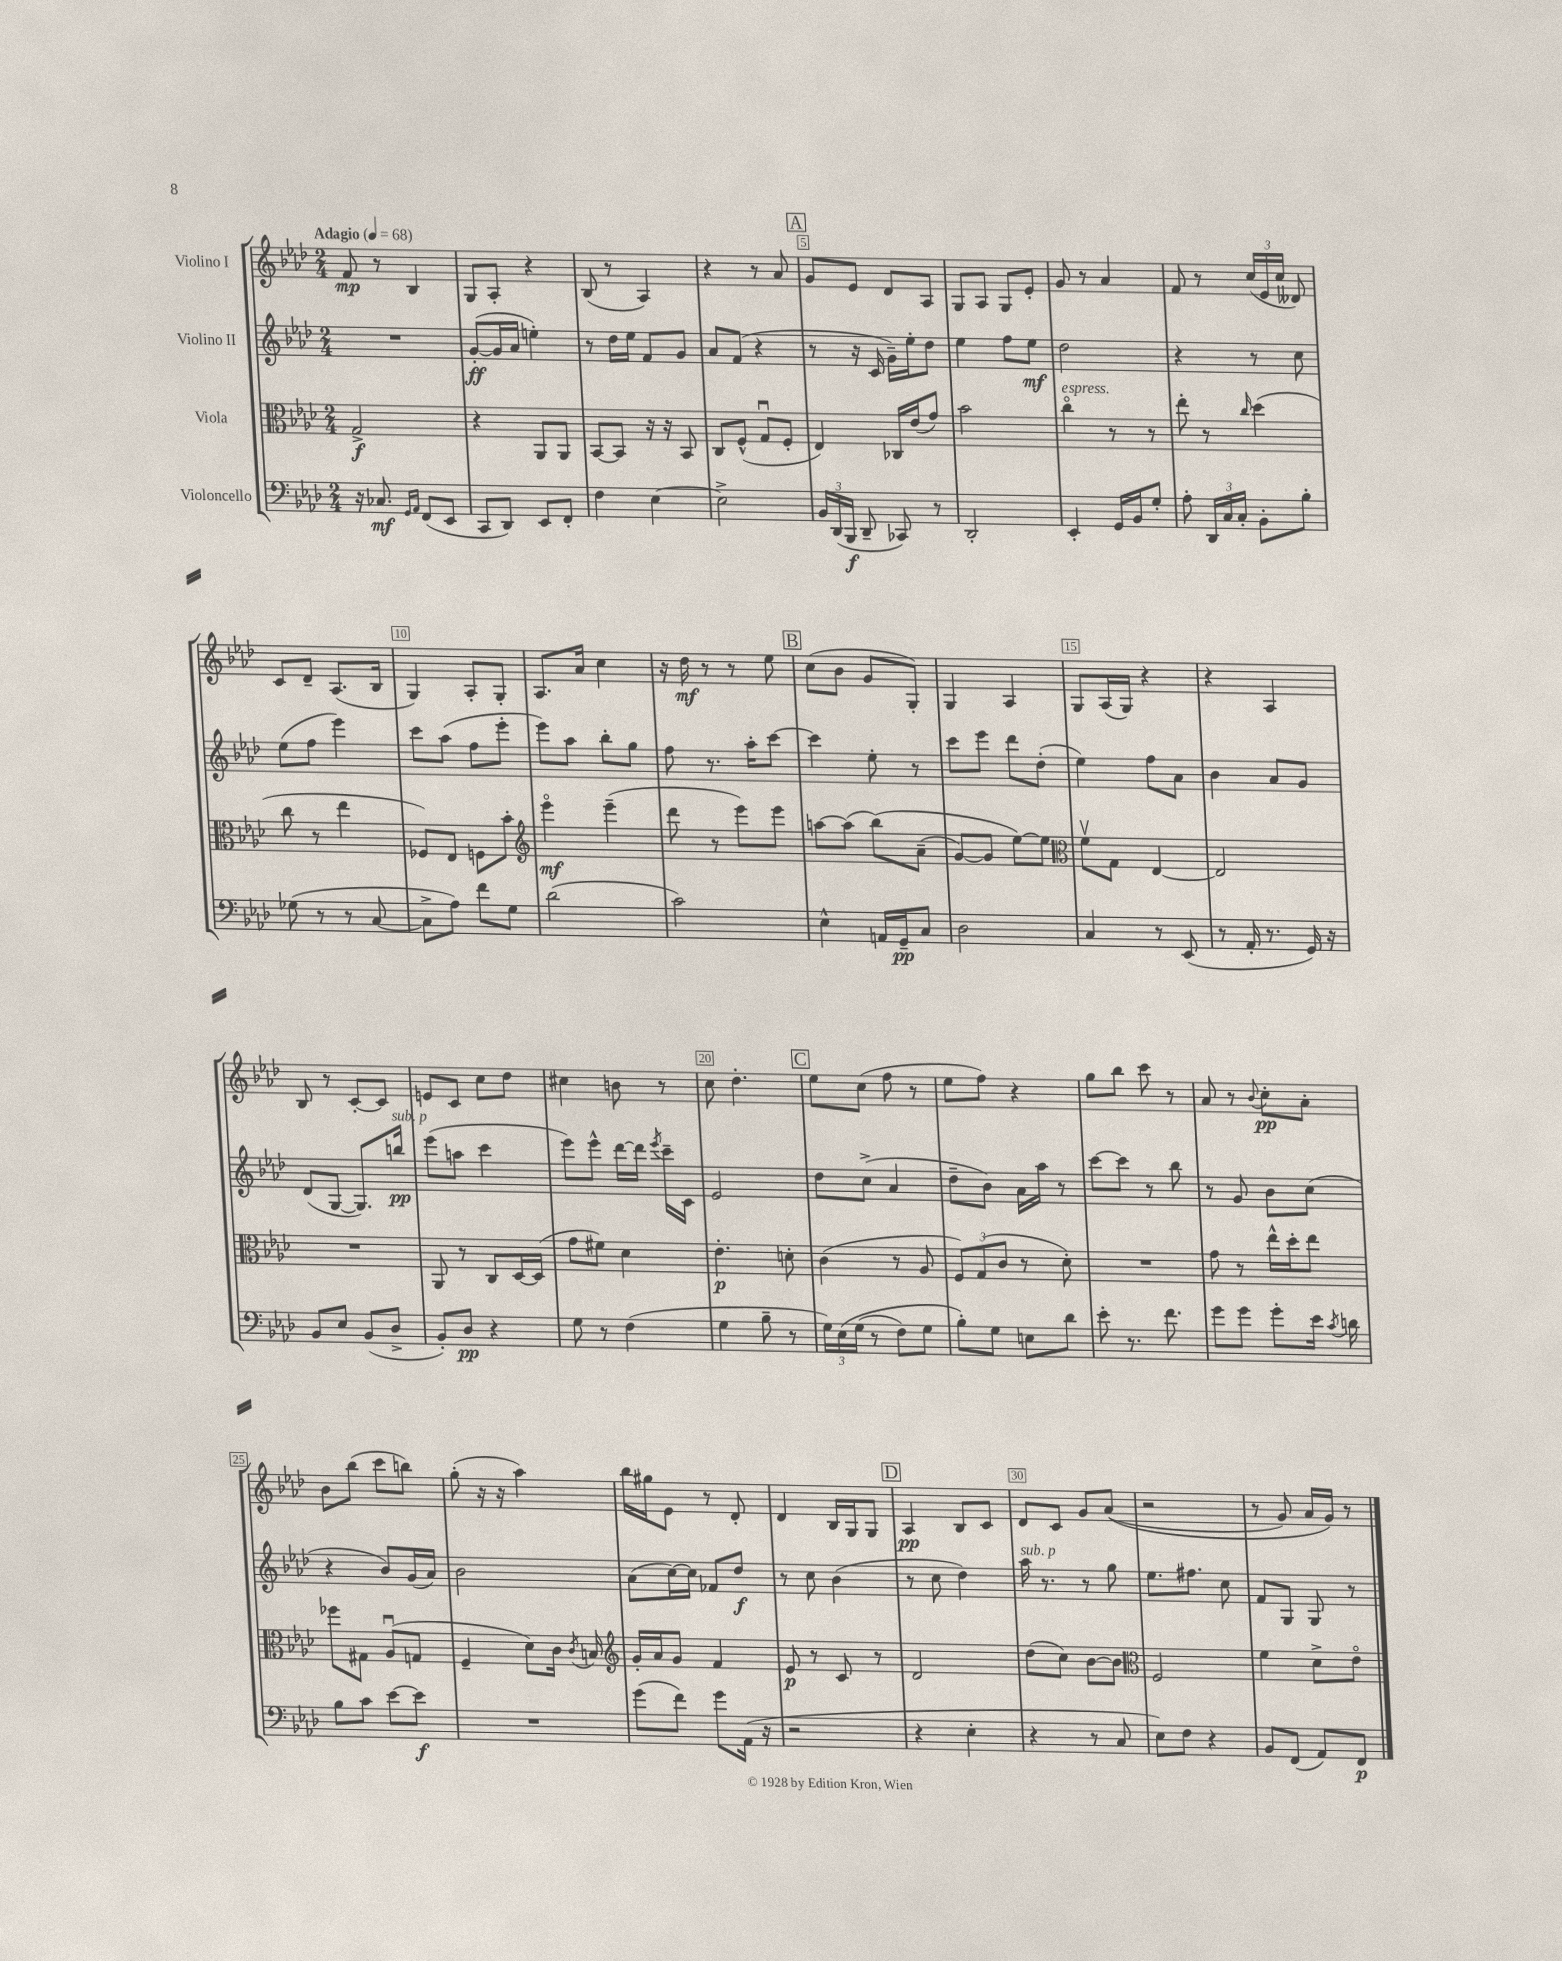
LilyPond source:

<<
\new StaffGroup <<
\new Staff = "s0" \with { instrumentName = "Violino I" } {
    \clef treble \key aes \major \numericTimeSignature \time 2/4 \tempo "Adagio" 4 = 68
    \autoBeamOff f'8\mp r8 bes4 |
    g8[ aes8]-. r4 |
    bes8( r8 aes4) |
    r4 r8 aes'8 |
    \mark \markup { \box "A" } g'8[ ees'8] des'8[ aes8] |
    g8[ aes8] g8[ ees'8]-. |
    g'8 r8 aes'4 |
    f'8 r8 \tuplet 3/2 { c''16[( ees'16 c''16] } deses'8) |
    c'8[ des'8]-- aes8.[( bes16] |
    g4) aes8[-. g8]-. |
    aes8.[ aes'16] c''4 |
    r16 des''16\mf r8 r8 ees''8 |
    \mark \markup { \box "B" } c''8[( bes'8] g'8[ g8]-.) |
    g4 aes4 |
    g8[ aes16( g16]) r4 |
    r4 aes4 |
    bes8 r8 c'8[~-. c'8] |
    e'8[ c'8] c''8[ des''8] |
    cis''4 b'8 r8 |
    c''8 des''4.-. |
    \mark \markup { \box "C" } ees''8[ c''8]( f''8 r8 |
    ees''8[ f''8]) r4 |
    g''8[ bes''8] c'''8 r8 |
    aes'8 r8 \appoggiatura { bes'8 } c''8[-.\pp aes'8]-. |
    bes'8[ bes''8]( c'''8[ b''8]) |
    g''8-.( r16 r16 aes''4) |
    bes''16[ gis''16 ees'8] r8 des'8-. |
    des'4 bes16[ g16 g8] |
    \mark \markup { \box "D" } aes4\pp bes8[ c'8] |
    des'8[ c'8] g'8[ aes'8](\( |
    r2 |
    r8 g'8) aes'16[ g'16]\) r8 \bar "|." |
}
\new Staff = "s1" \with { instrumentName = "Violino II" } {
    \clef treble \key aes \major \numericTimeSignature \time 2/4
    \autoBeamOff R2 |
    g'8[~-.\ff( g'16 aes'16] e''4-.) |
    r8 des''16[ ees''16] f'8[ g'8] |
    aes'8[ f'8]( r4 |
    \mark \markup { \box "A" } r8 r16 c'16 g'16[--) ees''16-. des''8] |
    ees''4 f''8[ ees''8]\mf |
    des''2 |
    r4 r8 c''8 |
    ees''8[( f''8] ees'''4) |
    c'''8[ aes''8]( f''8[ ees'''8]-. |
    ees'''8[) aes''8] bes''8[-. g''8] |
    f''8 r8. aes''16[-. c'''8]~ |
    \mark \markup { \box "B" } c'''4 ees''8-. r8 |
    c'''8[ ees'''8] des'''8[ des''8]-.( |
    ees''4) f''8[ aes'8] |
    bes'4 aes'8[ g'8] |
    des'8[( g8]~ g8.[) b''16]\pp^\markup { \italic "sub. p" } |
    ees'''8[( a''8] c'''4 |
    ees'''8[) ees'''8]-^ des'''16[~ des'''16] \acciaccatura { ees'''8 } c'''16[-- c'16] |
    ees'2 |
    \mark \markup { \box "C" } des''8[ c''8]->( aes'4 |
    des''8[-- bes'8]) aes'16[ aes''16] r8 |
    c'''8[~ c'''8] r8 bes''8 |
    r8 g'8 bes'8[ c''8]( |
    r4 bes'8[) g'16( aes'16]) |
    bes'2 |
    aes'8[( c''16~) c''16] fes'8[ des''8]\f |
    r8 c''8 bes'4( |
    \mark \markup { \box "D" } r8 c''8 des''4) |
    aes''16^\markup { \italic "sub. p" } r8. r8 g''8 |
    ees''8.[ fis''8.] c''8 |
    f'8[ g8] g8 r8 \bar "|." |
}
\new Staff = "s2" \with { instrumentName = "Viola" } {
    \clef alto \key aes \major \numericTimeSignature \time 2/4
    \autoBeamOff g2->\f |
    r4 aes,8[ aes,8] |
    bes,8[~ bes,8] r16 r16 bes,8 |
    c8[ f8]-^( g8[\downbow f8]-. |
    \mark \markup { \box "A" } ees4) ces16[ ees'16( g'8]) |
    bes'2 |
    c''4\flageolet^\markup { \italic "espress." } r8 r8 |
    ees''8-. r8 \grace { c''16 } des''4( |
    c''8 r8 ees''4 |
    fes8[) ees8] f8[ bes'8]-. |
    \clef treble ees'''4\flageolet\mf ees'''4--( |
    des'''8 r8 ees'''8[) ees'''8] |
    \mark \markup { \box "B" } a''8[~ a''8]( bes''8[)\( aes'8]--( |
    g'8[~) g'8] ees''8[~\) ees''8] |
    \clef alto f'8[\upbow g8] ees4~ |
    ees2 |
    R2 |
    aes,8 r8 c8[ des16~ des16]( |
    g'8[ fis'8]) des'4 |
    ees'4.-.\p d'8-. |
    \mark \markup { \box "C" } c'4( r8 aes8 |
    \tuplet 3/2 { f8[) g8( c'8] } r8 des'8-.) |
    R2 |
    g'8 r8 ees''16[-^ des''16-. ees''8] |
    fes''8[ gis8] aes8[\downbow( g8] |
    f4-- des'8[) c'16] \acciaccatura { c'8 } b16 |
    \clef treble g'16[-. aes'16 g'8] f'4 |
    ees'8\p r8 c'8 r8 |
    \mark \markup { \box "D" } des'2 |
    des''8[( c''8]) bes'8[~ bes'8] |
    \clef alto f2 |
    f'4 des'8[-> ees'8]\flageolet \bar "|." |
}
\new Staff = "s3" \with { instrumentName = "Violoncello" } {
    \clef bass \key aes \major \numericTimeSignature \time 2/4
    \autoBeamOff r16 ces8.\mf \grace { g,16[ aes,16] } f,8[( ees,8] |
    c,8[ des,8]) ees,8[ f,8]-. |
    f4 ees4~ |
    ees2-> |
    \mark \markup { \box "A" } \tuplet 3/2 { bes,16[ des,16( bes,,16]\f } des,8-- ces,8) r8 |
    des,2-. |
    ees,4-. g,16[ bes,16 g8]-. |
    aes8-. \tuplet 3/2 { des,16[ c16 c16]-. } bes,8[-. bes8]-. |
    ges8( r8 r8 c8~ |
    c8[-> aes8]) f'8[ g8] |
    des'2( |
    c'2) |
    \mark \markup { \box "B" } ees4-^ a,16[ g,16--\pp c8] |
    des2 |
    c4 r8 ees,8( |
    r8 aes,16-. r8. g,16) r16 |
    bes,8[ ees8] bes,8[( des8]-> |
    bes,8[-.) des8]\pp r4 |
    g8 r8 f4( |
    g4 bes8-- r8 |
    \mark \markup { \box "C" } \tuplet 3/2 { g16[) ees16\( g16]( } r8 f8[) g8] |
    bes8[-.\) g8] e8[ des'8] |
    ees'8-. r8. f'8. |
    g'8[ g'8] g'8[-. ees'16] \acciaccatura { c'8 } d'16 |
    bes8[ c'8] ees'8[~ ees'8]\f |
    R2 |
    g'8[( f'8]) g'8[ aes,16]( r16 |
    r2 |
    \mark \markup { \box "D" } r4 ees4-. |
    r4 r8 c8 |
    ees8[) f8] r4 |
    bes,8[ f,8]( aes,8[) f,8]\p \bar "|." |
}
>>
>>
\layout { \context { \Score \override BarNumber.break-visibility = ##(#f #t #t) barNumberVisibility = #(every-nth-bar-number-visible 5) \override BarNumber.stencil = #(make-stencil-boxer 0.1 0.3 ly:text-interface::print) } }
